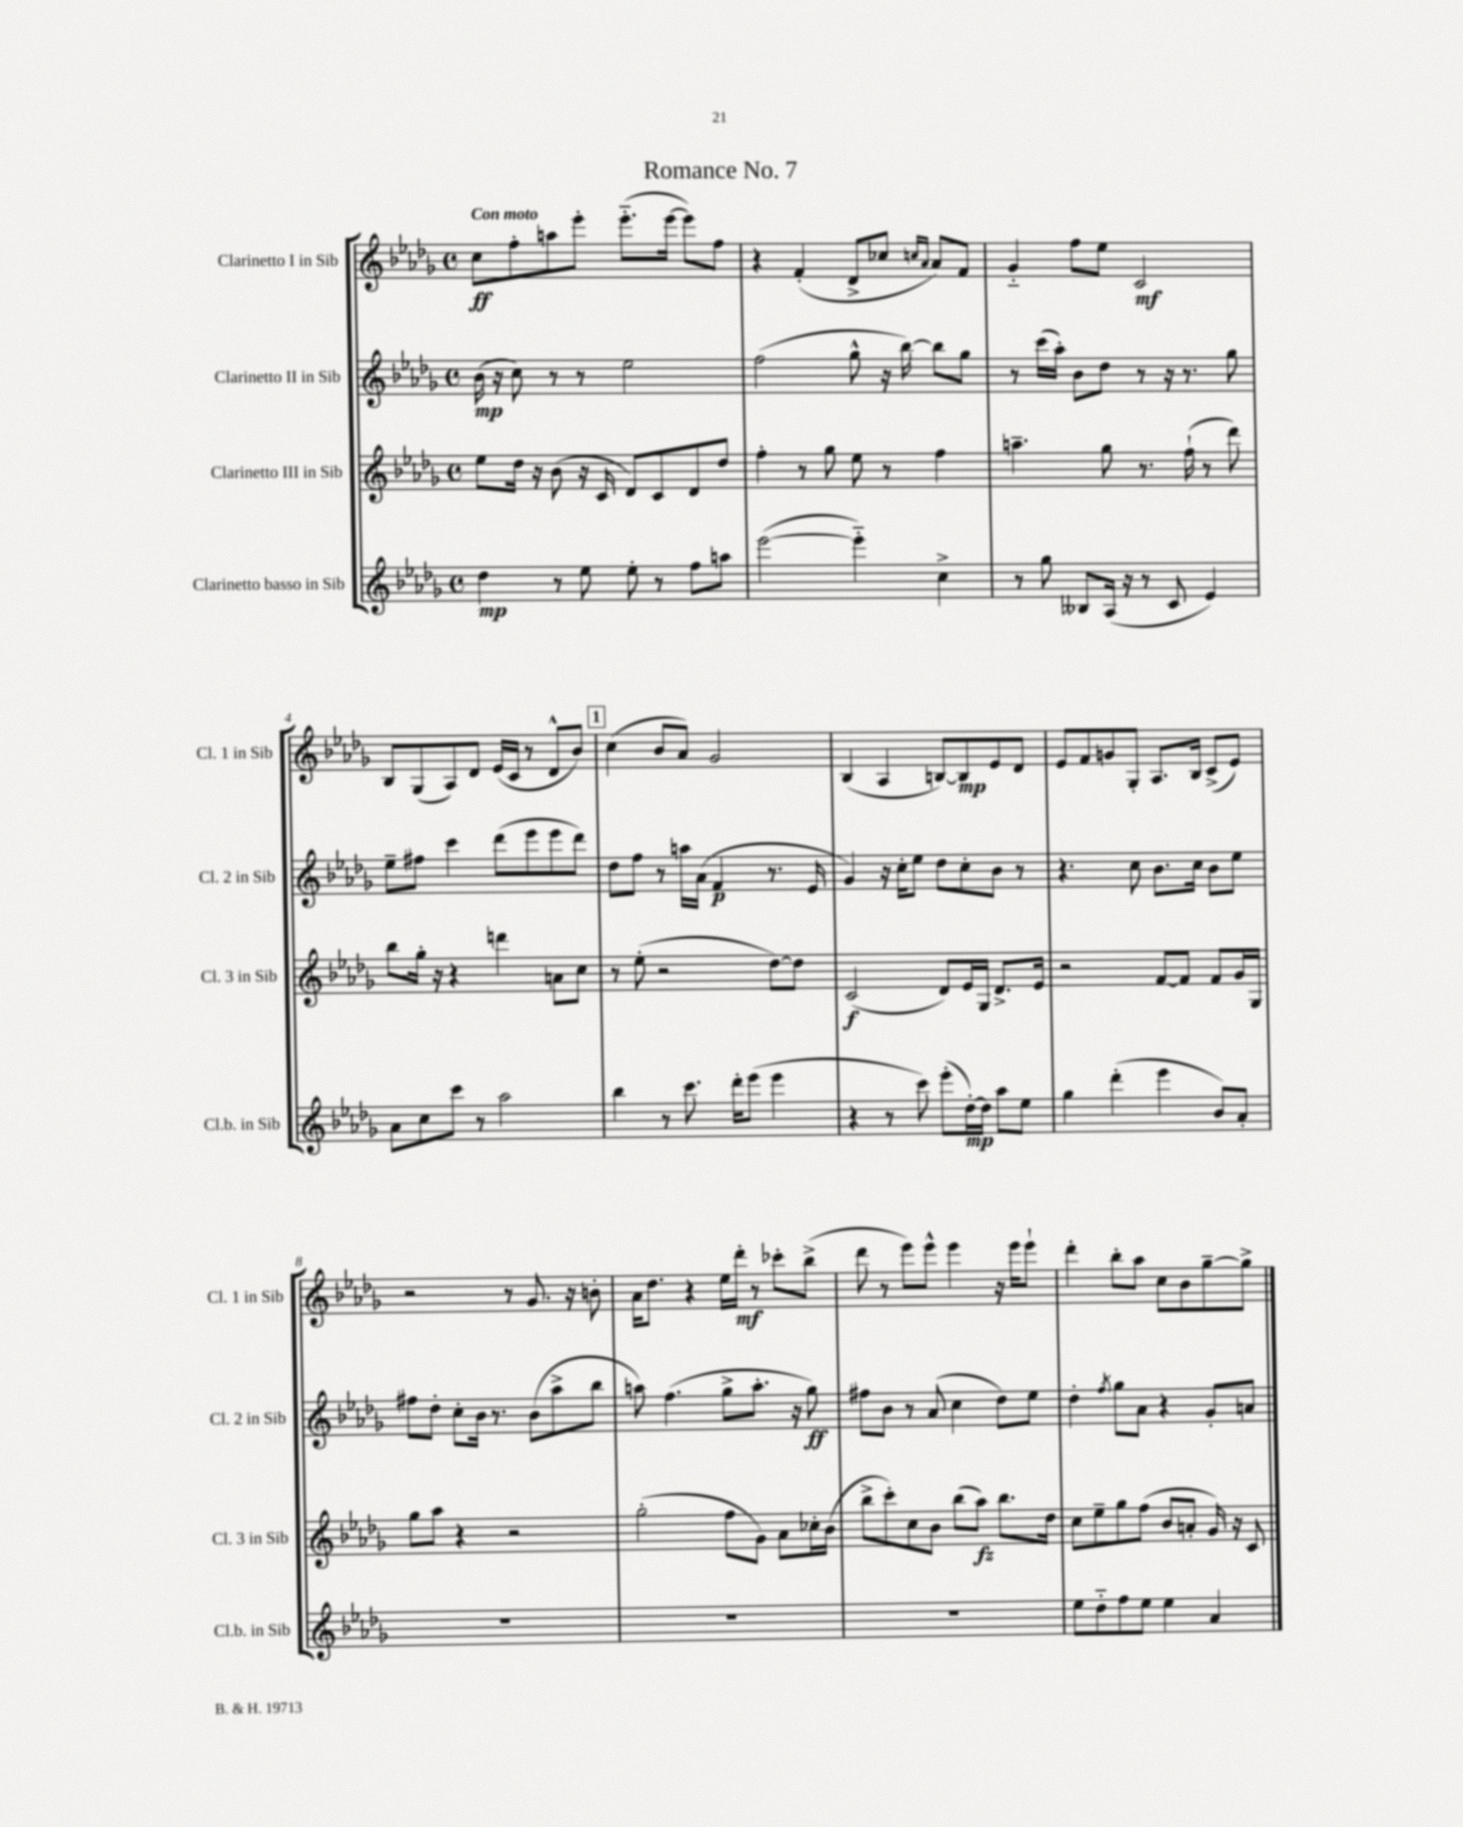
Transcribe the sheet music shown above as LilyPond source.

\header { title = "Romance No. 7" }
<<
\new StaffGroup <<
\new Staff = "s0" \with { instrumentName = "Clarinetto I in Sib" shortInstrumentName = "Cl. 1 in Sib" } {
    \clef treble \key des \major \defaultTimeSignature \time 4/4 \tempo "Con moto"
    c''8\ff f''8-. a''8 ees'''8-. ees'''8.-_( ees'''16~ ees'''8) f''8 |
    r4 f'4-.( des'8-> ces''8 \grace { c''16 aes'16 } aes'8) f'8 |
    ges'4-_ f''8 ees''8 c'2\mf |
    bes8 ges8( aes8) des'8 ees'16( c'16 r8 des'8-^ bes'8) |
    \mark \markup { \box "1" } c''4( bes'8 aes'8) ges'2 |
    bes4( aes4 b8~) b8\mp ees'8 des'8 |
    ees'8 f'8 g'8 ges8-. aes8. bes16 c'8->( ees'8) |
    r2 r8 ges'8. r16 b'8-. |
    aes'16 des''8. r4 ees''16 des'''16-.\mf r8 ces'''8-. bes''8->( |
    des'''8 r8 ees'''8) ees'''8-^ ees'''4 r16 ees'''16 ees'''8-! |
    des'''4-. bes''8-. aes''8 c''8 bes'8 ges''8~-- ges''8-> \bar "|." |
}
\new Staff = "s1" \with { instrumentName = "Clarinetto II in Sib" shortInstrumentName = "Cl. 2 in Sib" } {
    \clef treble \key des \major \defaultTimeSignature \time 4/4
    bes'16\mp( r16 c''8) r8 r8 ees''2 |
    f''2( ges''8-^ r16 bes''16~) bes''8 ges''8 |
    r8 c'''16( aes''16-.) bes'8 des''8 r8 r16 r8. ges''8 |
    ees''8-- fis''8 c'''4 des'''8( ees'''8 ees'''8 des'''8) |
    \mark \markup { \box "1" } des''8 f''8 r8 a''16 aes'16( f'4\p r8. ees'16 |
    ges'4) r16 c''16-. ees''8 des''8 c''8-. bes'8 r8 |
    r4. c''8 bes'8. c''16 bes'8 ees''8 |
    fis''8 des''8-. c''8-. bes'16 r8. bes'8( aes''8-> bes''8 |
    a''8) f''4.( ges''8-> a''8.-. r16 ges''8\ff) |
    fis''8 bes'8 r8 aes'8( c''4 des''8) ees''8 |
    des''4-. \acciaccatura { f''8 } ges''8 aes'8 r4 ges'8-. a'8 \bar "|." |
}
\new Staff = "s2" \with { instrumentName = "Clarinetto III in Sib" shortInstrumentName = "Cl. 3 in Sib" } {
    \clef treble \key des \major \defaultTimeSignature \time 4/4
    ees''8 des''16 r16 bes'8( r16 c'16 des'8) c'8 des'8 des''8 |
    f''4-. r8 ges''8 ees''8 r8 f''4 |
    a''4.-- ges''8 r8. f''16-!( r8 des'''8) |
    bes''8 ges''16-. r16 r4 d'''4 a'8 c''8 |
    \mark \markup { \box "1" } r8 ees''8-.( r2 des''8~) des''8 |
    c'2\f( des'8) ees'16 ges16 des'8.-> ees'16 |
    r2 f'8~ f'8 f'8 ges'16 ges16 |
    ges''8 aes''8 r4 r2 |
    ges''2-.( f''8 ges'8) aes'8 ces''16-. bes'16( |
    bes''8-> c'''8-.) c''8 bes'8 bes''8( aes''8\fz) bes''8. des''16 |
    c''8 ees''8-- ges''8 f''8( bes'8 a'8-. ges'16) r16 c'8 \bar "|." |
}
\new Staff = "s3" \with { instrumentName = "Clarinetto basso in Sib" shortInstrumentName = "Cl.b. in Sib" } {
    \clef treble \key des \major \defaultTimeSignature \time 4/4
    des''4\mp r8 ees''8 ees''8-. r8 f''8 a''8 |
    ees'''2~( ees'''4-_) c''4-> |
    r8 ges''8 beses8 aes16( r16 r8 c'8 ees'4) |
    aes'8 c''8 c'''8 r8 aes''2 |
    \mark \markup { \box "1" } bes''4 r8 c'''8. des'''16-. ees'''8( ees'''4 |
    r4 r8 c'''8) ees'''8-.( des''16~-.\mp) des''16 aes''8 ees''8 |
    ges''4 des'''4-.( ees'''4 bes'8) aes'8-. |
    R1 |
    R1 |
    R1 |
    ees''8 des''8-_ f''8 ees''8 ees''4 aes'4 \bar "|." |
}
>>
>>
